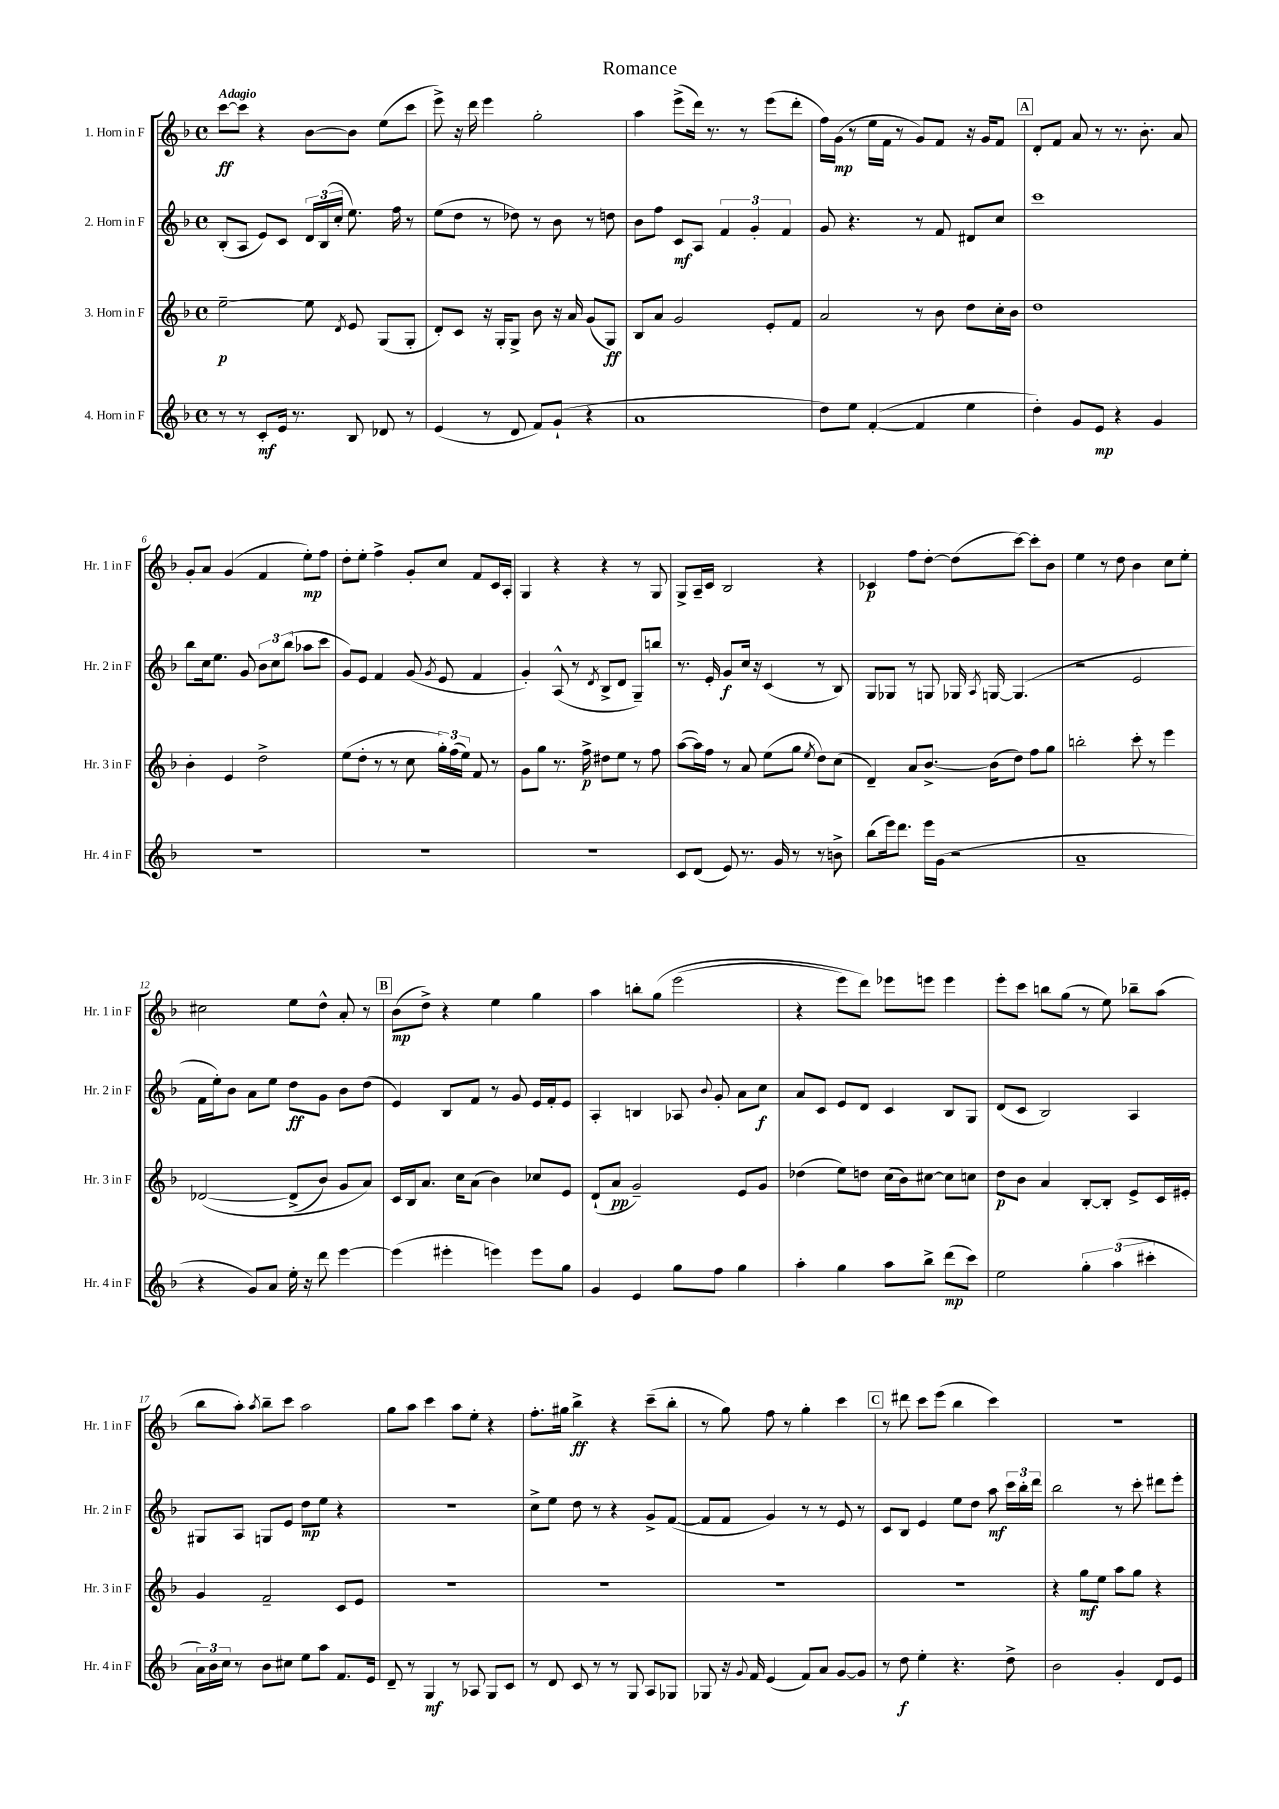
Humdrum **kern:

**kern	**kern	**kern	**kern
*staff4	*staff3	*staff2	*staff1
*clefG2	*clefG2	*clefG2	*clefG2
*k[b-]	*k[b-]	*k[b-]	*k[b-]
*M4/4	*M4/4	*M4/4	*M4/4
*met(c)	*met(c)	*met(c)	*met(c)
8r	[2ee~	(8B-'	[8ccc
8r	.	8A	8ccc]
8c'	.	8e)	4r
16e	.	8c	.
8.r	.	.	.
.	8ee]	24d	[8b-
.	.	(24B-	.
.	.	24cc'	.
.	8qd	.	.
8B-	8e	8.ee)	8b-]
8d-	(8G	.	(8ee
.	.	16ff	.
8r	8G'	8r	8ccc
=	=	=	=
(4e	8d')	(8ee	8eee^)
.	8c	8dd	16r
.	.	.	16ddd
8r	16r	8r	4eee
.	16G'	.	.
8d	8G^	8dd-)	.
8f)	8b-	8r	2gg'
(8g`	16r	8b-	.
.	16a	.	.
4r	(8g	8r	.
.	8G)	8dd	.
=	=	=	=
1a	8B-	8b-	4aa
.	8a	8ff	.
.	2g	8c	(8eee^
.	.	8A	16ddd)
.	.	.	8.r
.	.	6f	.
.	.	.	8r
.	.	6g'	.
.	8e'	.	(8eee
.	.	6f	.
.	8f	.	8ddd'
=	=	=	=
8dd)	2a	8g	16ff)
.	.	.	(16g
8ee	.	4.r	8r
([4f'	.	.	16ee
.	.	.	16f
.	.	.	8r
4f]	8r	8r	8g)
.	8b-	8f	8f
4ee	8dd	8d#	16r
.	.	.	16g
.	16cc'	8cc	8f
.	16b-	.	.
=	=	=	=
4dd')	1dd	1ccc	8d'
.	.	.	8f
8g	.	.	8a
8e	.	.	8r
4r	.	.	8.r
.	.	.	8.b-'
4g	.	.	.
.	.	.	8a
=	=	=	=
1r	4b-'	8bb-	8g'
.	.	16cc	8a
.	.	8.ee	.
.	4e	.	(4g
.	.	8g	.
.	2dd^	12b-	4f
.	.	12cc	.
.	.	(12bb-	.
.	.	8aa-	8ee')
.	.	8ccc	8ff
=	=	=	=
1r	(8ee	8g)	8dd'
.	8dd'	8e	8ee'
.	8r	4f	4ff^
.	8r	.	.
.	8cc	(8g	8g'
.	.	8qg	.
.	24gg')	8e	8cc
.	(24ff	.	.
.	24ee)	.	.
.	8f	4f	8f
.	8r	.	16c
.	.	.	16A'
=	=	=	=
1r	8g	4g')	4G
.	8gg	.	.
.	8.r	(8A^^	4r
.	.	8r	.
.	16ff^	.	.
.	.	8qd	.
.	8dd#	8B-^	4r
.	8ee	8d	.
.	8r	8G~)	8r
.	8ff	8bb	8G
=	=	=	=
8c	([8aa	8.r	8G^
(8d	16aa])	.	16A~
.	16ff	16e'	16c
8e)	8r	8g	2B-
8.r	8a	16cc	.
.	.	16r	.
.	(8ee	(4c	.
16g	.	.	.
8r	8gg	.	.
.	8qee	.	.
8r	8dd)	8r	4r
8b^	(8cc	8B-)	.
=	=	=	=
(8bb-	4d~)	8G	4c-
16eee)	.	8G-	.
8.ddd	.	.	.
.	8a	8r	8ff
16eee	[8.b-^	8G	[8dd'
(16g	.	.	.
2r	.	16G-	(8dd]
.	.	8qA	.
.	(16b-]	[16G	.
.	8dd)	(4.G]	[8ccc)
.	8ff	.	8ccc']
.	8gg	.	8b-
=	=	=	=
1a~	2bb'	2r	4ee
.	.	.	8r
.	.	.	8dd
.	8ccc'	2e	4b-
.	8r	.	.
.	4eee	.	8cc
.	.	.	8ee'
=	=	=	=
4r	&([2d-	16f	2cc#
.	.	16ee')	.
.	.	8b-	.
8g)	.	8a	.
8a	.	8ee	.
16ee'	(8d-^]	8dd	8ee
16r	.	.	.
8ddd	8b-)	8g	8dd^^
[4eee	8g	8b-	8a'
.	8a&)	(8dd	8r
=	=	=	=
(4eee]	16c	4e)	(8b-
.	16B-	.	.
.	8.a	.	8dd^)
4eee#'	.	8B-	4r
.	16cc	.	.
.	(8a	8f	.
4eee)	4b-)	8r	4ee
.	.	8g	.
8eee	8cc-	16e	4gg
.	.	16f'	.
8gg	8e	8e	.
=	=	=	=
4g	(8d`	4A'	4aa
.	8a	.	.
4e	2g~)	4B	8bb'
.	.	.	&(8gg
8gg	.	8A-	(2eee
.	.	8qqb-	.
8ff	.	8g'	.
4gg	8e	8a	.
.	8g	8cc	.
=	=	=	=
4aa'	(4dd-	8a	4r
.	.	8c	.
4gg	8ee)	8e	8eee)
.	8dd	8d	8ddd&)
8aa	(16cc	4c	8eee-
.	16b-)	.	.
8bb-^	[8cc#	.	8eee
(8ddd	8cc#]	8B-	4eee
8ccc)	8cc	8G	.
=	=	=	=
2ee	8dd	(8d	8eee'
.	8b-	8c	8ccc
.	4a	2B-)	8bb
.	.	.	(8gg
6gg'	[8B-'	.	8r
.	8B-']	.	8ee)
(6aa	.	.	.
.	8e^	4A	8bb-~
6ccc#'	.	.	.
.	16c	.	(8aa
.	16e#'	.	.
=	=	=	=
24a)	4g	8G#	8bb-
24b-	.	.	.
24cc	.	.	.
8r	.	8A	8aa')
.	.	.	8qaa
8b-	2f~	8G	8bb-~
8cc#	.	8e	8ccc
8ee	.	8dd	2aa
8aa	.	8ee	.
8.f	8c	4r	.
.	8e	.	.
16e	.	.	.
=	=	=	=
8d~	1r	1r	8gg
8r	.	.	8aa
4G	.	.	4ccc
8r	.	.	8aa
8A-	.	.	8ee'
8G	.	.	4r
8c	.	.	.
=	=	=	=
8r	1r	8cc^	8.ff'
8d	.	8ee	.
.	.	.	16gg#
8c	.	8dd	4bb-^
8r	.	8r	.
8r	.	4r	4r
8G	.	.	.
8A	.	8g^	(8ccc~
8G-	.	([8f	8bb-'
=	=	=	=
8G-	1r	8f]	8r
16r	.	8f	8gg)
8qqg	.	.	.
16f	.	.	.
(4e	.	4g)	8ff
.	.	.	8r
8f)	.	8r	4gg'
8a	.	8r	.
[8g	.	8e	4ccc
8g]	.	8r	.
=	=	=	=
8r	1r	8c	8r
8dd	.	8B-	8ddd#
4ee'	.	4e	8ccc
.	.	.	(8eee
4.r	.	8ee	4bb-
.	.	8dd	.
.	.	8aa	4ccc)
8dd^	.	24ccc	.
.	.	24bb-'	.
.	.	24ddd	.
=	=	=	=
2b-	4r	2bb-	1r
.	8gg	.	.
.	8ee	.	.
4g'	8aa	8r	.
.	8gg	8ccc'	.
8d	4r	8ddd#	.
8e	.	8eee'	.
==	==	==	==
*-	*-	*-	*-
